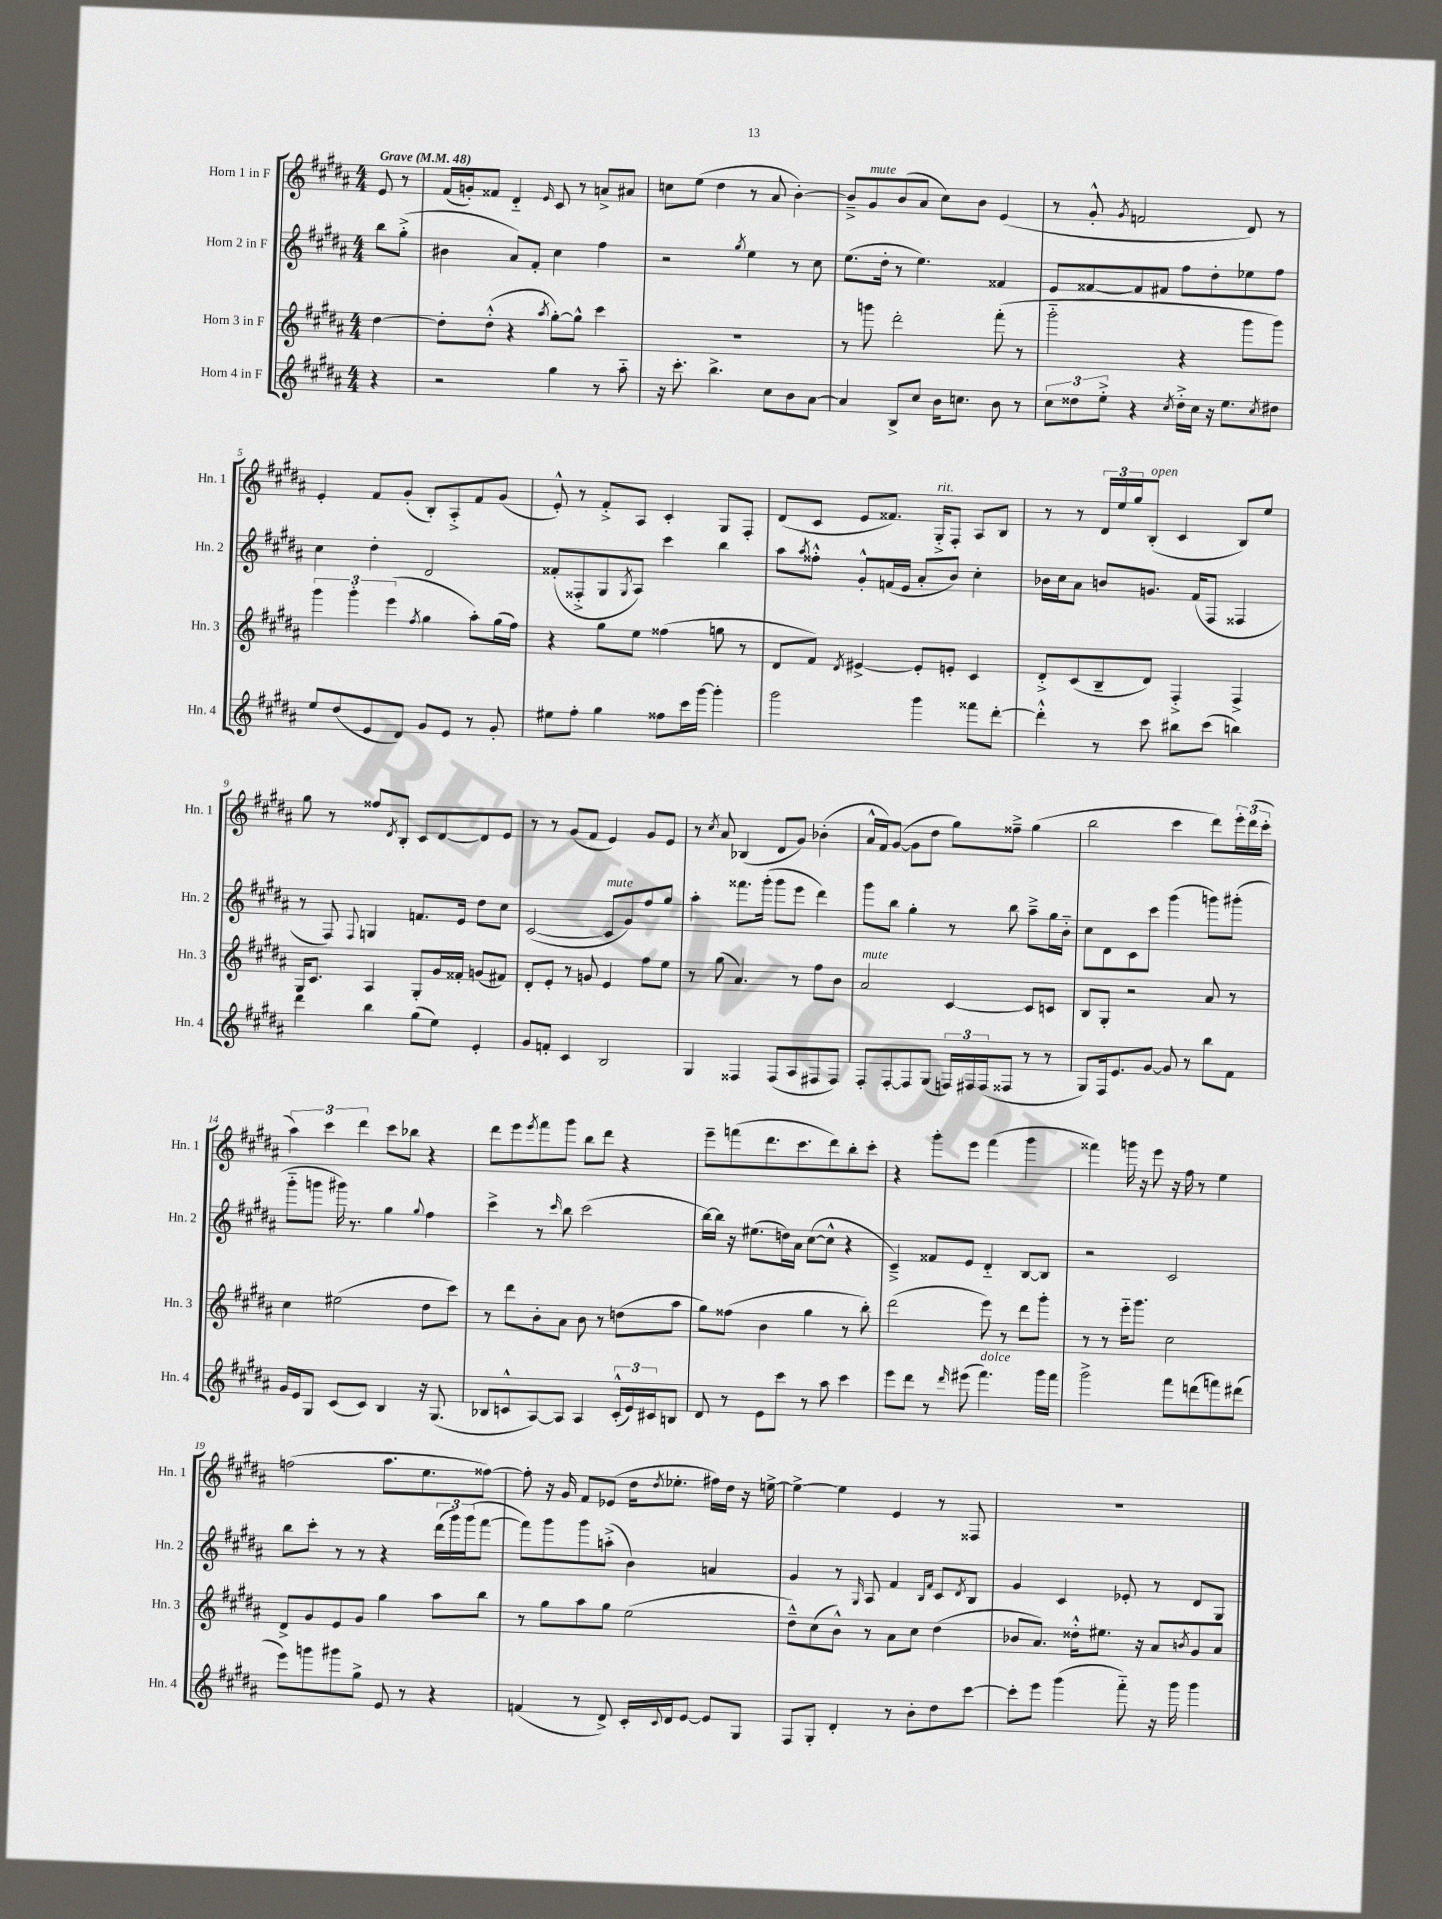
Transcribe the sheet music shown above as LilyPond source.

<<
\new StaffGroup <<
\new Staff = "s0" \with { instrumentName = "Horn 1 in F" shortInstrumentName = "Hn. 1" } {
    \clef treble \key b \major \numericTimeSignature \time 4/4 \partial 4 \tempo "Grave" 4 = 48
    e'8 r8 |
    fis'16( g'16-.) fisis'8 dis'4-_ \grace { e'16 } cis'8 r8 a'8-> ais'8 |
    c''8 e''8( dis''4 r8 ais'8 b'4~-.) |
    b'8---> gis'8^\markup { \italic "mute" } b'8( ais'8 cis''8) b'8 e'4( |
    r8 gis'8-.-^ \acciaccatura { gis'8 } f'2 dis'8) r8 |
    e'4-. fis'8 gis'8-.( b8-.) ais8-.-> fis'8 gis'8( |
    e'8-.-^) r8 fis'8-.-> ais8 cis'4-. gis8 fis8-. |
    dis'8( cis'8 e'8 fisis'8.) gis16-.->^\markup { \italic "rit." } fis8-. ais8 b8 |
    r8 r8 \tuplet 3/2 { dis'16 e''16 gis''16 } b8-.^\markup { \italic "open" }( cis'4 b8) e''8 |
    gis''8 r8 fisis''8 \acciaccatura { dis'8 } b8-. cis'8 dis'8~ dis'8 e'8 |
    r8 r8 gis'8( fis'8 e'4) gis'8 e'8 |
    r8 \acciaccatura { cis''8 } ais'8 bes4( dis'8 gis'8) bes'4-.( |
    ais'16-^ fis'16) gis'8~( gis'8 dis''8 gis''8) fisis''8---> gis''4( |
    b''2 cis'''4 dis'''8) \tuplet 3/2 { e'''16-. dis'''16( cis'''16-. } |
    \tuplet 3/2 { ais''4) cis'''4 dis'''4 } cis'''8 bes''8 r4 |
    dis'''8 e'''8 \acciaccatura { e'''8 } fis'''8 gis'''8 b''8 dis'''8 r4 |
    e'''8-- f'''8( dis'''8. cis'''8. dis'''8) b''8-. cis'''8-. |
    r4 gis'''8-. e'''8 fis'''4( gis'''4 |
    fisis'''4) g'''16 r16 e'''8 r16 fis''16 r8 e''4 |
    f''2( ais''8. e''8. fisis''8~) |
    fisis''8-. r16 gis'16 fis'8 ees'8( dis''16 \acciaccatura { dis''8 } ees''8.-. fis''16) dis''16 r16 e''16~-> |
    e''4~-> e''4 e'4 r8 fisis8 |
    R1 \bar "|." |
}
\new Staff = "s1" \with { instrumentName = "Horn 2 in F" shortInstrumentName = "Hn. 2" } {
    \clef treble \key b \major \numericTimeSignature \time 4/4 \partial 4
    b''8 gis''8-.->( |
    bis'4 ais'8) fis'8-. cis''4 fis''4 |
    r2 \acciaccatura { gis''8 } e''4 r8 cis''8 |
    e''8.( dis''16-. r8 e''4.) fisis'4 |
    e'8 fisis'8~ fisis'8 fis'8 fis''8 dis''8-. ees''8 fis''8 |
    cis''4 dis''4-. dis'2 |
    fisis'8-.( fisis8-.-> gis8 \acciaccatura { gis8 } ais8) cis'''4 b''4 |
    ais''8 \acciaccatura { ais''8 } fisis''8-.-^ gis'8-.-^ f'16( e'16 ais'8-. b'8) cis''4-. |
    bes'16 cis''16 ais'8 b'8 g'8. fis'16( fis8 fisis4 |
    r8 fis8) \appoggiatura { fis8 } g4 f'8. e'16 dis''8 cis''8 |
    cis'2~( cis'8^\markup { \italic "mute" } gis'8) fis''8 gis''8 |
    ais''4-. fisis'''8. gis'''16-.( gis'''8 e'''8 dis'''4) |
    gis'''8 b''8 gis''4-. r8 b''8 ais''8---> gis''16 b'16-_ |
    cis''8 dis'8 cis'8 cis'''8 gis'''4( g'''8) gis'''8-.( |
    gis'''8-_ g'''8 gis'''16) r8. gis''4 \appoggiatura { gis''8 } fis''4 |
    cis'''4-> r8 \grace { cis'''16 } b''8 cis'''2( |
    b''16~) b''16 r16 eis''8.( d''16) ais'16 cis''8~( cis''8-^ r4 |
    cis'4--->) fisis'8 e'8 dis'4-_ b8~ b8 |
    r2 cis'2 |
    b''8 cis'''8-. r8 r8 r4 \tuplet 3/2 { dis'''16( gis'''16) gis'''16( } fis'''8~ |
    fis'''8) gis'''8 gis'''8 a''8-.->( b'4) a'4 |
    gis'4 r8 \grace { gis16 } ais8 fis'4 \grace { b16 fis'16 } cis'8 \acciaccatura { dis'8 } b8 |
    gis'4 cis'4 ees'8-. r8 dis'8 gis8 \bar "|." |
}
\new Staff = "s2" \with { instrumentName = "Horn 3 in F" shortInstrumentName = "Hn. 3" } {
    \clef treble \key b \major \numericTimeSignature \time 4/4 \partial 4
    dis''4~ |
    dis''8-. dis''8-.-^( r4 \acciaccatura { ais''8 } gis''8~-.) gis''8-^ cis'''4 |
    R1 |
    r8 g'''8 dis'''2-. fis'''8-.( r8 |
    gis'''2-_ r4 gis'''8 gis'''8) |
    \tuplet 3/2 { gis'''4 gis'''4-. e'''4( } \acciaccatura { fis''8 } gis''4 ais''8-.) gis''16( fis''16) |
    r4 gis''8 e''8 fisis''4( g''8 r8 |
    dis'8 fis'8) \acciaccatura { dis'8 } eis'4~-> eis'8-. e'8-. cis'4 |
    dis'8-.-> cis'8( b8-- dis'8) fis4-.-> fis4-> |
    gis16 cis'8. ais4 gis8-. gis'16 fisis'16-. g'8( fis'8) |
    dis'8-. e'8-. r8 g'8 e'4 fis''8 e''8 |
    r8 gis''8( ais'4.) r8 fis''8 b'8 |
    ais'2^\markup { \italic "mute" } cis'4~ cis'8 c'8 |
    b8 gis8-. r2 ais'8 r8 |
    cis''4 eis''2( dis''8 cis'''8) |
    r8 dis'''8 b'8-. ais'8 b'8 r8 d''8( ais''8 |
    gis''8) fisis''8( b'4 gis''4 r8 b''8-.) |
    dis'''2( e'''8) r8 dis'''8 gis'''8-. |
    r8 r8 e'''16-_ gis'''8. cis''2 |
    dis'8-> gis'8 e'8 gis'8 gis''4 ais''8 b''8 |
    r8 gis''8 ais''8 gis''8 e''2( |
    dis''8---^) cis''8( b'8-^) r8 ais'8 cis''8 dis''4( |
    bes'8 ais'8.) disis''16-.-^ eis''8. r16 ais'8 \acciaccatura { b'8 } gis'8 ais'8 \bar "|." |
}
\new Staff = "s3" \with { instrumentName = "Horn 4 in F" shortInstrumentName = "Hn. 4" } {
    \clef treble \key b \major \numericTimeSignature \time 4/4 \partial 4
    r4 |
    r2 gis''4 r8 ais''8-_ |
    r16 cis'''8.-. b''4.-> cis''8 b'8 ais'8~ |
    ais'4 b8-> cis''8 b'16 c''8. b'8 r8 |
    \tuplet 3/2 { cis''8 disis''8 e''8-.-> } r4 \acciaccatura { cis''8 } disis''16-.-> cis''16 r16 e''8. \acciaccatura { cis''8 } dis''8 |
    e''8 dis''8( e'8 dis'8) gis'8 e'8 r8 gis'8-. |
    eis''8 fis''8-. gis''4 fisis''8 cis'''16 gis'''16~ gis'''4-. |
    gis'''2 gis'''4 fisis'''8 dis'''8~-. |
    dis'''4-.-^ r8 cis'''8 bis''8 cis'''8( b''4) |
    dis'''4 b''4 gis''8( e''8) e'4-. |
    gis'8 f'8-. cis'4 b2 |
    gis4 fisis4 fisis8( ais8 fis8 fis8) |
    fis8-. fis8~-. fis8 gis8( \tuplet 3/2 { f16) fis16 fis16( } fisis8 r8 r8 |
    gis8) fis16 e'8. gis'8~ gis'8 r8 b''8 fis'8 |
    gis'16 e'16 gis8 cis'8( cis'8) b4 r16 gis8.( |
    bes8 c'8-^ ais8~) ais8 ais4 \tuplet 3/2 { c'16-.-^( e'16) cis'16 } b8 |
    dis'8 r8 e'8 cis'''8 r8 ais''8 cis'''4 |
    e'''8 dis'''8 r8 \grace { dis'''16 } eis'''8( fis'''4.^\markup { \italic "dolce" }) gis'''16 fis'''16 |
    gis'''2-> fis'''8 d'''8( f'''8) dis'''8( |
    e'''8) g'''8 gis'''8 gis''8-> e'8 r8 r4 |
    f'4( r8 dis'8->) cis'16-. \appoggiatura { cis'8 } dis'16 e'8~ e'8 gis8 |
    fis8 gis8-. dis'4-. r8 b'8-. dis''8 cis'''8~ |
    cis'''8-. e'''8 gis'''4( fis'''8-_) r16 gis'''16 gis'''4 \bar "|." |
}
>>
>>
